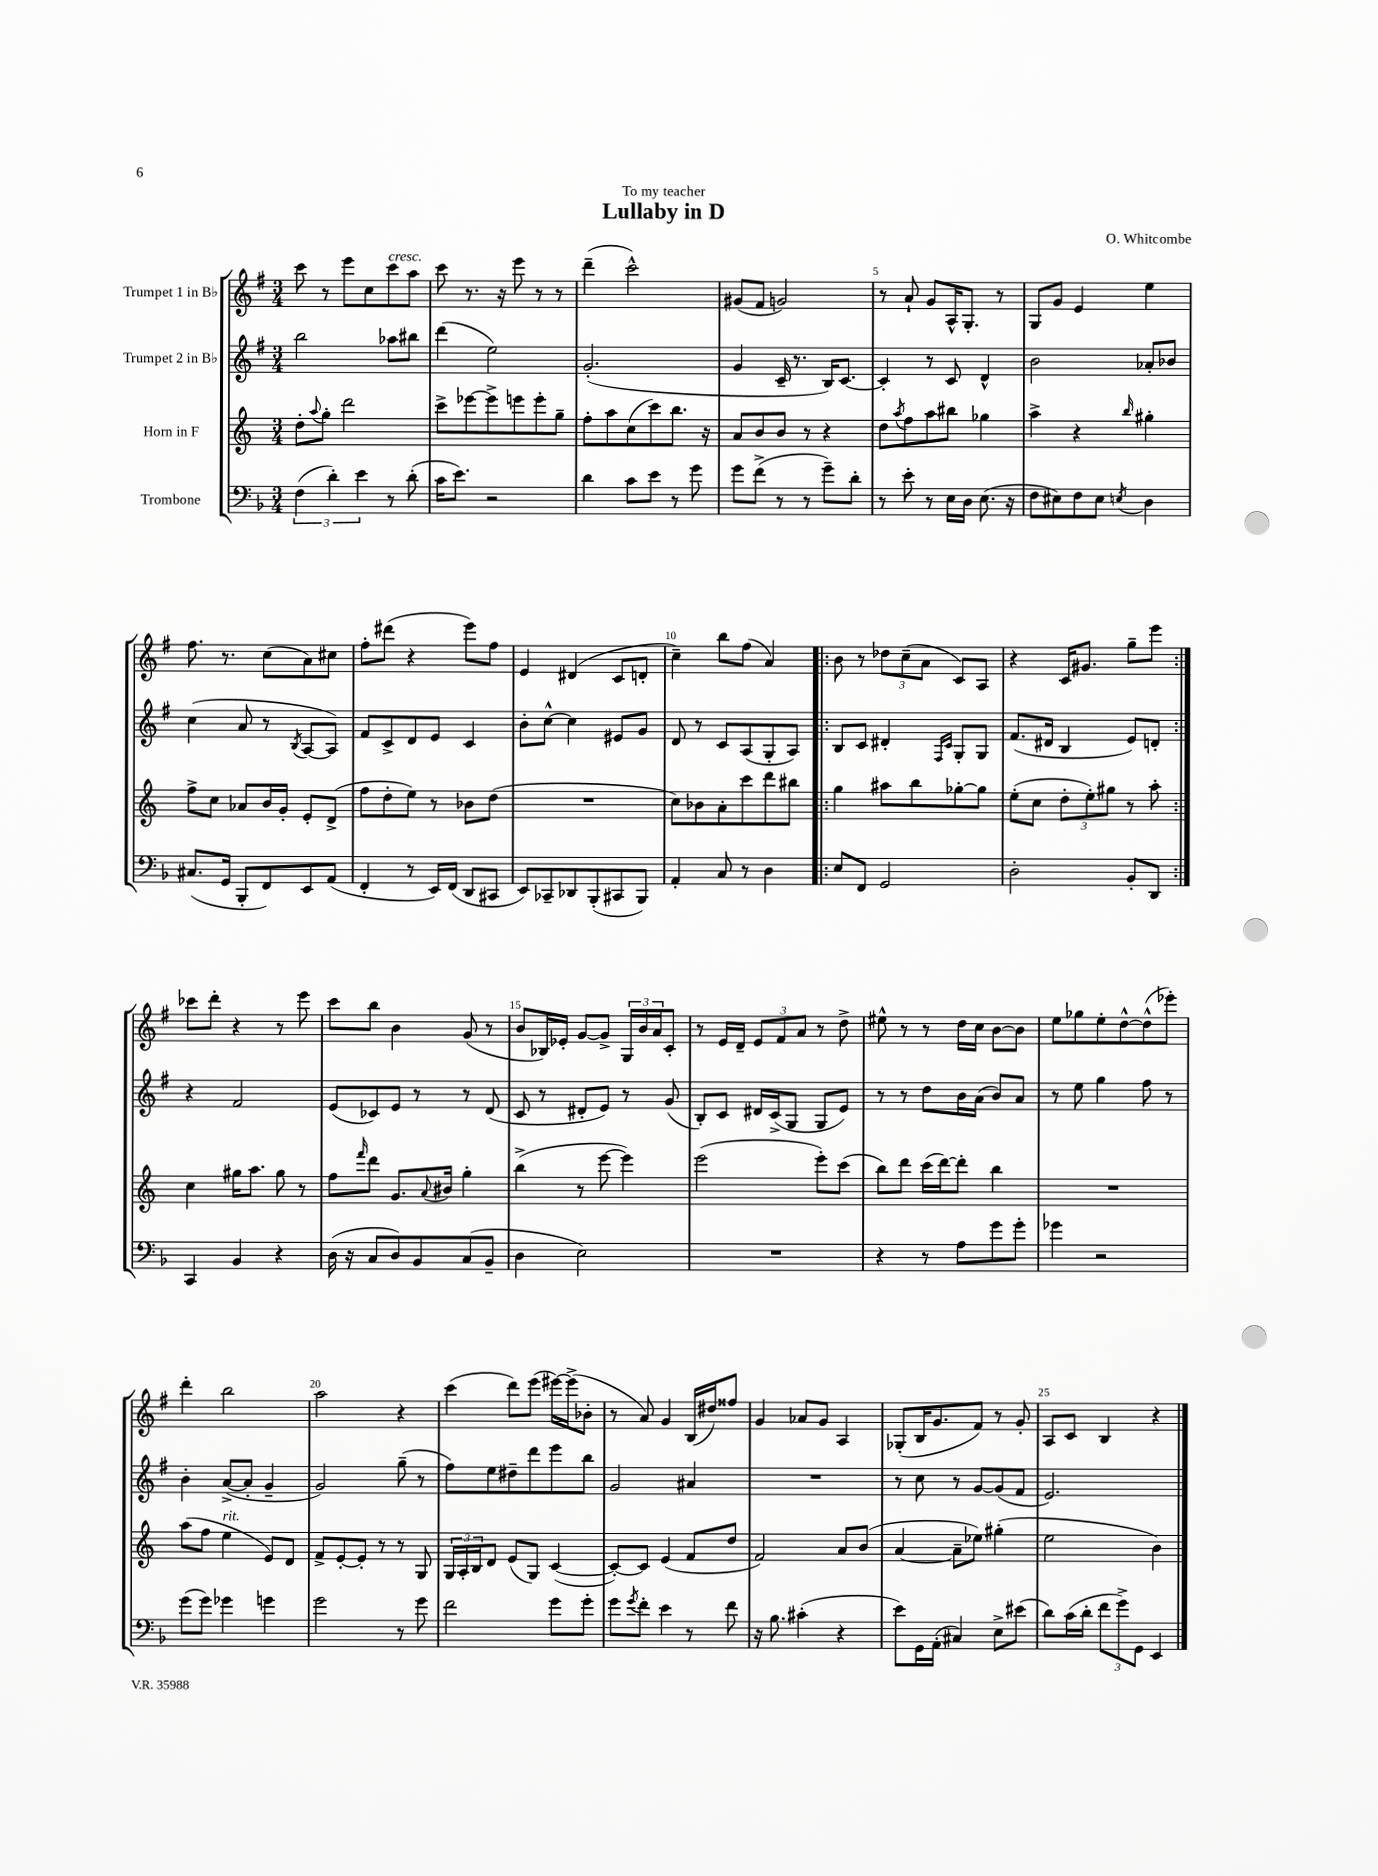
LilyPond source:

\header { title = "Lullaby in D" composer = "O. Whitcombe" dedication = "To my teacher" }
<<
\new StaffGroup <<
\new Staff = "s0" \with { instrumentName = "Trumpet 1 in Bb" } {
    \clef treble \key g \major \numericTimeSignature \time 3/4
    c'''8 r8 e'''8 c''8 c'''8^\markup { \italic "cresc." } a''8 |
    c'''8 r8. r16 e'''8 r8 r8 |
    d'''4--( c'''2-^) |
    gis'8( fis'8 g'2) |
    r8 a'8-! g'8 a16-^ g8.-. r8 |
    g8 g'8 e'4 e''4 |
    fis''8. r8. c''8( a'8) cis''8 |
    fis''8-. dis'''8( r4 e'''8) fis''8 |
    e'4 dis'4( c'8 d'8-. |
    c''4--) b''8 fis''8( a'4) |
    \repeat volta 2 { b'8 r8 \tuplet 3/2 { des''8 c''8--( a'8 } c'8) a8 |
    r4 c'16 gis'8. g''8-- e'''8 | }
    ces'''8 d'''8-. r4 r8 e'''8 |
    c'''8 b''8 b'4 g'8( r8 |
    b'8 bes16) ees'16-. g'8~ g'8-> \tuplet 3/2 { g16 b'16 a'16 } c'8-. |
    r8 e'16 d'16-- \tuplet 3/2 { e'8 fis'8 a'8 } r8 d''8-> |
    eis''8-^ r8 r8 d''16 c''16 b'8~ b'8 |
    e''8 ges''8 e''8-. d''8~-^ d''8-^( ees'''8-.) |
    d'''4-. b''2 |
    a''2 r4 |
    c'''4( d'''8) e'''8( eis'''16~) eis'''16->( bes'8-. |
    r8 a'8) g'4 b16( dis''16) fisis''8 |
    g'4 aes'8 g'8 a4 |
    ges8-.( b16 g'8. fis'8) r8 g'8-. |
    a8 c'8 b4 r4 \bar "|." |
}
\new Staff = "s1" \with { instrumentName = "Trumpet 2 in Bb" } {
    \clef treble \key g \major \numericTimeSignature \time 3/4
    b''2 aes''8 bis''8 |
    d'''4( e''2) |
    g'2.-.( |
    g'4 c'16-- r8. b16) c'8.~ |
    c'4-. r8 c'8 d'4-^ |
    b'2 aes'8-. bes'8 |
    c''4( a'8 r8 \acciaccatura { b8 } a8~ a8) |
    fis'8 c'8-> d'8 e'8 c'4 |
    b'8-. c''8~-^ c''4 eis'8 g'8 |
    d'8 r8 c'8 a8( g8-. a8) |
    \repeat volta 2 { b8 c'8 dis'4-. \grace { fis16 c'16 } g8-. g8 |
    fis'8.( dis'16 b4 e'8) d'8-. | }
    r4 fis'2 |
    e'8( ces'8) e'8 r8 r8 d'8( |
    c'8 r8 dis'8-. e'8) r8 g'8( |
    b8-.) c'8 dis'16 c'16->( g8 g8 e'8) |
    r8 r8 d''8 b'16 a'16( b'8) a'8 |
    r8 e''8 g''4 fis''8 r8 |
    b'4-. a'8~->( a'8-. g'4-- |
    g'2) g''8--( r8 |
    fis''8) e''8 dis''8-- d'''8 e'''8 b''8 |
    g'2 ais'4 |
    R2. |
    r8 c''8 r8 g'8~ g'8( fis'8 |
    e'2.) \bar "|." |
}
\new Staff = "s2" \with { instrumentName = "Horn in F" } {
    \clef treble \key c \major \numericTimeSignature \time 3/4
    d''8-. \appoggiatura { a''8 } g''8-. d'''2 |
    c'''8-> ees'''8~ ees'''8-> e'''8 e'''8-. g''8-- |
    f''8-. a''8 c''8( c'''8) b''8. r16 |
    a'8 b'8 b'8 r8 r4 |
    d''8 \acciaccatura { a''8 } f''8 a''8 bis''8 ges''4 |
    a''4-> r4 \grace { b''16 } gis''4-. |
    f''8-> c''8 aes'8 b'16 g'16-. e'8-. d'8->( |
    f''8 d''8-. e''8) r8 bes'8 d''8( |
    R2. |
    c''8) bes'8 a'8-. c'''8 d'''8 bis''8 |
    \repeat volta 2 { g''4 ais''8 b''8 ges''8~-. ges''8 |
    e''8-.( c''8 \tuplet 3/2 { d''8-. e''8-.) gis''8 } r8 a''8-. | }
    c''4 gis''16 a''8. gis''8 r8 |
    f''8 \grace { f'''16 } d'''8 g'8. \appoggiatura { a'8 } bis'16 g''4-. |
    b''4->( r8 e'''8~ e'''4) |
    e'''2( e'''8-.) c'''8( |
    b''8) d'''8 c'''16( d'''16~) d'''8-. b''4 |
    R2. |
    a''8( f''8 e''4^\markup { \italic "rit." } e'8) d'8 |
    f'8-> e'8~-. e'8-. r8 r8 g8 |
    \tuplet 3/2 { g16 a16-. b16 } d'8 e'8( g8) c'4~( |
    c'8~-.) c'8 e'4( f'8 d''8 |
    f'2) a'8 b'8( |
    a'4~ a'8-- ees''8) gis''4-.( |
    e''2 b'4) \bar "|." |
}
\new Staff = "s3" \with { instrumentName = "Trombone" } {
    \clef bass \key f \major \numericTimeSignature \time 3/4
    \tuplet 3/2 { f4( d'4-.) e'4 } r8 d'8-.( |
    c'16 e'8.) r2 |
    d'4 c'8 e'8 r8 g'8 |
    g'8 f'8->( r8 r8 g'8--) d'8-. |
    r8 e'8-. r8 e16 d16 e8.( r16 |
    f8 eis8) f8 eis8 \acciaccatura { e8 } d4 |
    cis8.( g,16 bes,,8-. f,8) e,8 a,8( |
    f,4-. r8 e,16) f,16( d,8 cis,8 |
    e,8) ces,8-- des,8 bes,,8-.( cis,8 bes,,8) |
    a,4-. c8 r8 d4 |
    \repeat volta 2 { e8 f,8 g,2 |
    d2-. bes,8-. d,8 | }
    c,4 bes,4 r4 |
    d16( r16 c8 d8) bes,8 c8( bes,8-- |
    d4 e2) |
    R2. |
    r4 r8 a8 g'8 g'8-. |
    ges'4 r2 |
    g'8( g'8) ges'4 g'4 |
    g'2 r8 g'8 |
    f'2 g'8 g'8-. |
    g'8 \acciaccatura { g'8 } f'8-. e'4 r8 f'8 |
    r16 bes8. cis'4-.( r4 |
    e'8) g,16 a,16-.( cis4) e8-> eis'8( |
    d'8) c'16( d'16-. \tuplet 3/2 { f'8 g'8->) g,8 } e,4 \bar "|." |
}
>>
>>
\layout { \context { \Score \override BarNumber.break-visibility = ##(#f #t #t) barNumberVisibility = #(every-nth-bar-number-visible 5) } }
